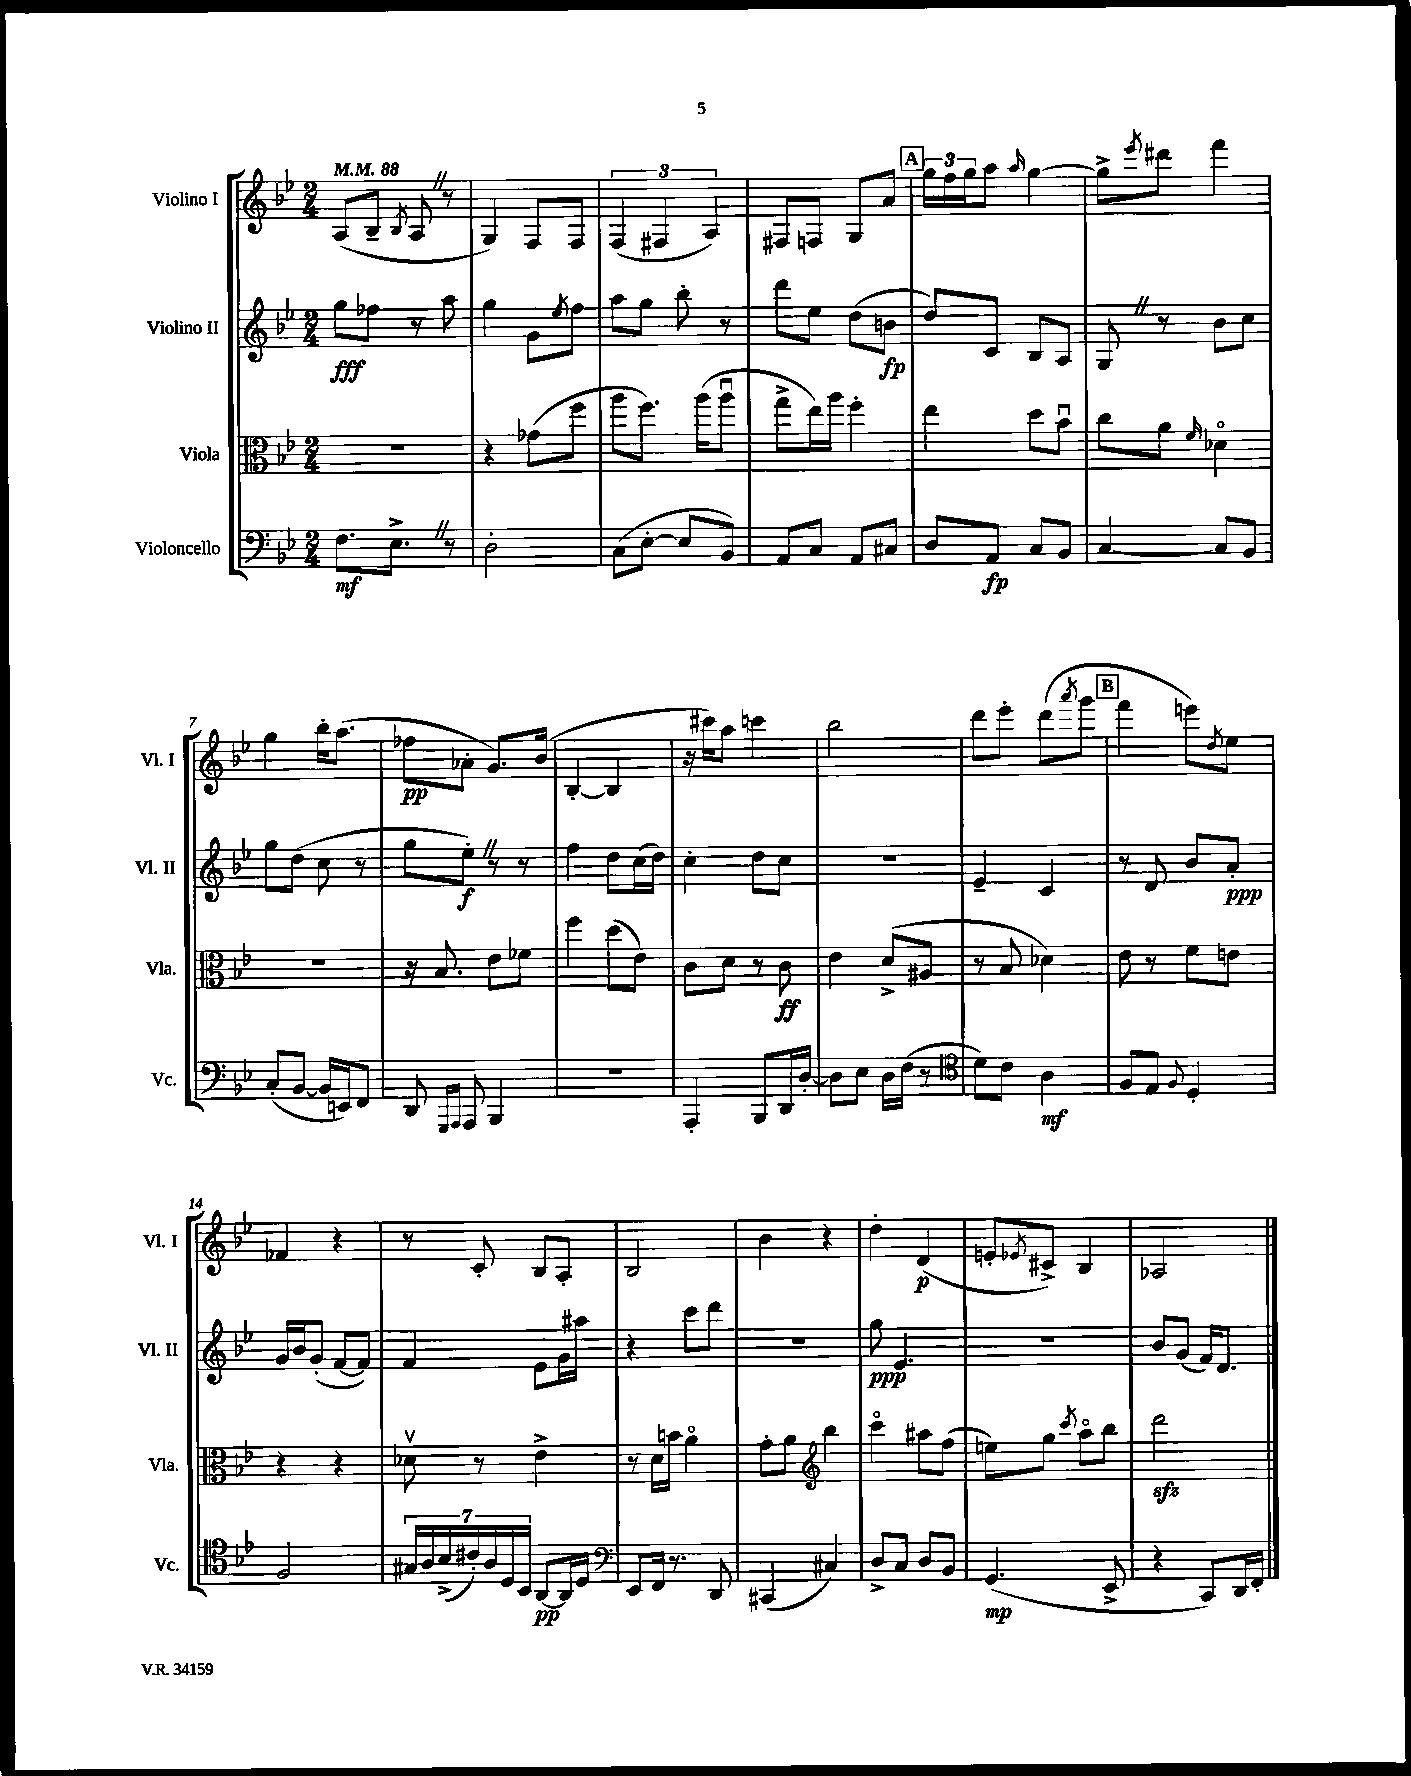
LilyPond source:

<<
\new StaffGroup <<
\new Staff = "s0" \with { instrumentName = "Violino I" shortInstrumentName = "Vl. I" } {
    \clef treble \key bes \major \numericTimeSignature \time 2/4 \tempo 4 = 88
    a8( bes8-- \acciaccatura { bes8 } a8 \once \override BreathingSign.text = \markup { \musicglyph "scripts.caesura.straight" } \breathe r8 |
    g4) f8 f8 |
    \tuplet 3/2 { f4( fis4 a4) } |
    fis8 f8 g8 a'8 |
    \mark \markup { \box "A" } \tuplet 3/2 { g''16 f''16 g''16 } a''8 \grace { a''16 } g''4~ |
    g''8-> \acciaccatura { ees'''8 } dis'''8 f'''4 |
    g''4 bes''16-. a''8.( |
    fes''8\pp aes'8-. g'8.) bes'16( |
    bes4~-. bes4 |
    r16 cis'''16) a''8 c'''4 |
    bes''2 |
    d'''8 ees'''8-. d'''8( \acciaccatura { a'''8 } g'''8 |
    \mark \markup { \box "B" } f'''4 e'''8) \acciaccatura { d''8 } ees''8 |
    fes'4 r4 |
    r8 c'8-. bes8 a8-. |
    bes2 |
    bes'4 r4 |
    d''4-. d'4\p( |
    e'8-. \acciaccatura { ees'8 } cis'8->) bes4 |
    aes2 \bar "|." |
}
\new Staff = "s1" \with { instrumentName = "Violino II" shortInstrumentName = "Vl. II" } {
    \clef treble \key bes \major \numericTimeSignature \time 2/4
    g''8\fff fes''8 r8 a''8 |
    g''4 g'8 \acciaccatura { ees''8 } f''8 |
    a''8 g''8 bes''8-. r8 |
    d'''8 ees''8 d''8( b'8\fp |
    \mark \markup { \box "A" } d''8) c'8 bes8 a8 |
    g8 \once \override BreathingSign.text = \markup { \musicglyph "scripts.caesura.straight" } \breathe r8 bes'8 c''8 |
    g''8 d''8( c''8 r8 |
    g''8 ees''8-.\f) \once \override BreathingSign.text = \markup { \musicglyph "scripts.caesura.straight" } \breathe r8 r8 |
    f''4 d''8 c''16( d''16) |
    c''4-. d''8 c''8 |
    R2 |
    ees'4-- c'4 |
    \mark \markup { \box "B" } r8 d'8 bes'8 a'8-.\ppp |
    g'16 bes'16 g'8-.( f'8~ f'8) |
    f'4 ees'8 g'16 ais''16 |
    r4 c'''8 d'''8 |
    R2 |
    g''8\ppp ees'4. |
    R2 |
    bes'8 g'8( f'16) d'8. \bar "|." |
}
\new Staff = "s2" \with { instrumentName = "Viola" shortInstrumentName = "Vla." } {
    \clef alto \key bes \major \numericTimeSignature \time 2/4
    R2 |
    r4 ges'8( f''8 |
    a''8 f''8.) a''16( a''8\downbow |
    g''8-> ees''16) a''16 f''4-. |
    \mark \markup { \box "A" } ees''4 d''8 bes'8\downbow |
    c''8 a'8 \grace { f'16 } des'4\flageolet |
    R2 |
    r16 bes8. ees'8 fes'8 |
    f''4 d''8( ees'8) |
    c'8 d'8 r8 c'8\ff |
    ees'4 d'8->( ais8 |
    r8 bes8 des'4) |
    \mark \markup { \box "B" } ees'8 r8 f'8 e'8 |
    r4 r4 |
    des'8\upbow r8 ees'4-> |
    r8 d'16 b'16 a'4\flageolet |
    g'8-. a'8 \clef treble bes''4 |
    c'''4\flageolet ais''8 f''8( |
    e''8) g''8 \acciaccatura { c'''8 } a''8\flageolet bes''8 |
    d'''2\sfz \bar "|." |
}
\new Staff = "s3" \with { instrumentName = "Violoncello" shortInstrumentName = "Vc." } {
    \clef bass \key bes \major \numericTimeSignature \time 2/4
    f8.\mf ees8.-> \once \override BreathingSign.text = \markup { \musicglyph "scripts.caesura.straight" } \breathe r8 |
    d2-. |
    c8( ees8~-. ees8 bes,8) |
    a,8 c8 a,8 cis8 |
    \mark \markup { \box "A" } d8 a,8\fp c8 bes,8 |
    c4~ c8 bes,8 |
    c8-.( bes,8~ bes,16 e,16) f,8 |
    d,8 \grace { g,,16 a,,16 } a,,8 bes,,4 |
    R2 |
    a,,4-. bes,,8 d,16 d16~-. |
    d8 ees8 d16 f16( r8 |
    \clef tenor d'8) c'8 a4\mf |
    \mark \markup { \box "B" } f8 ees8 \appoggiatura { f8 } d4-. |
    f2 |
    \tuplet 7/4 { gis16 a16 bes16->( cis'16-.) a16 d16 bes,16 } a,8~\pp a,16 d16 |
    \clef bass ees,8 f,16 r8. d,8 |
    cis,4( cis4) |
    d8-> c8 d8 bes,8 |
    g,4.\mp( ees,8-> |
    r4 c,8) d,16 f,16-. \bar "|." |
}
>>
>>
